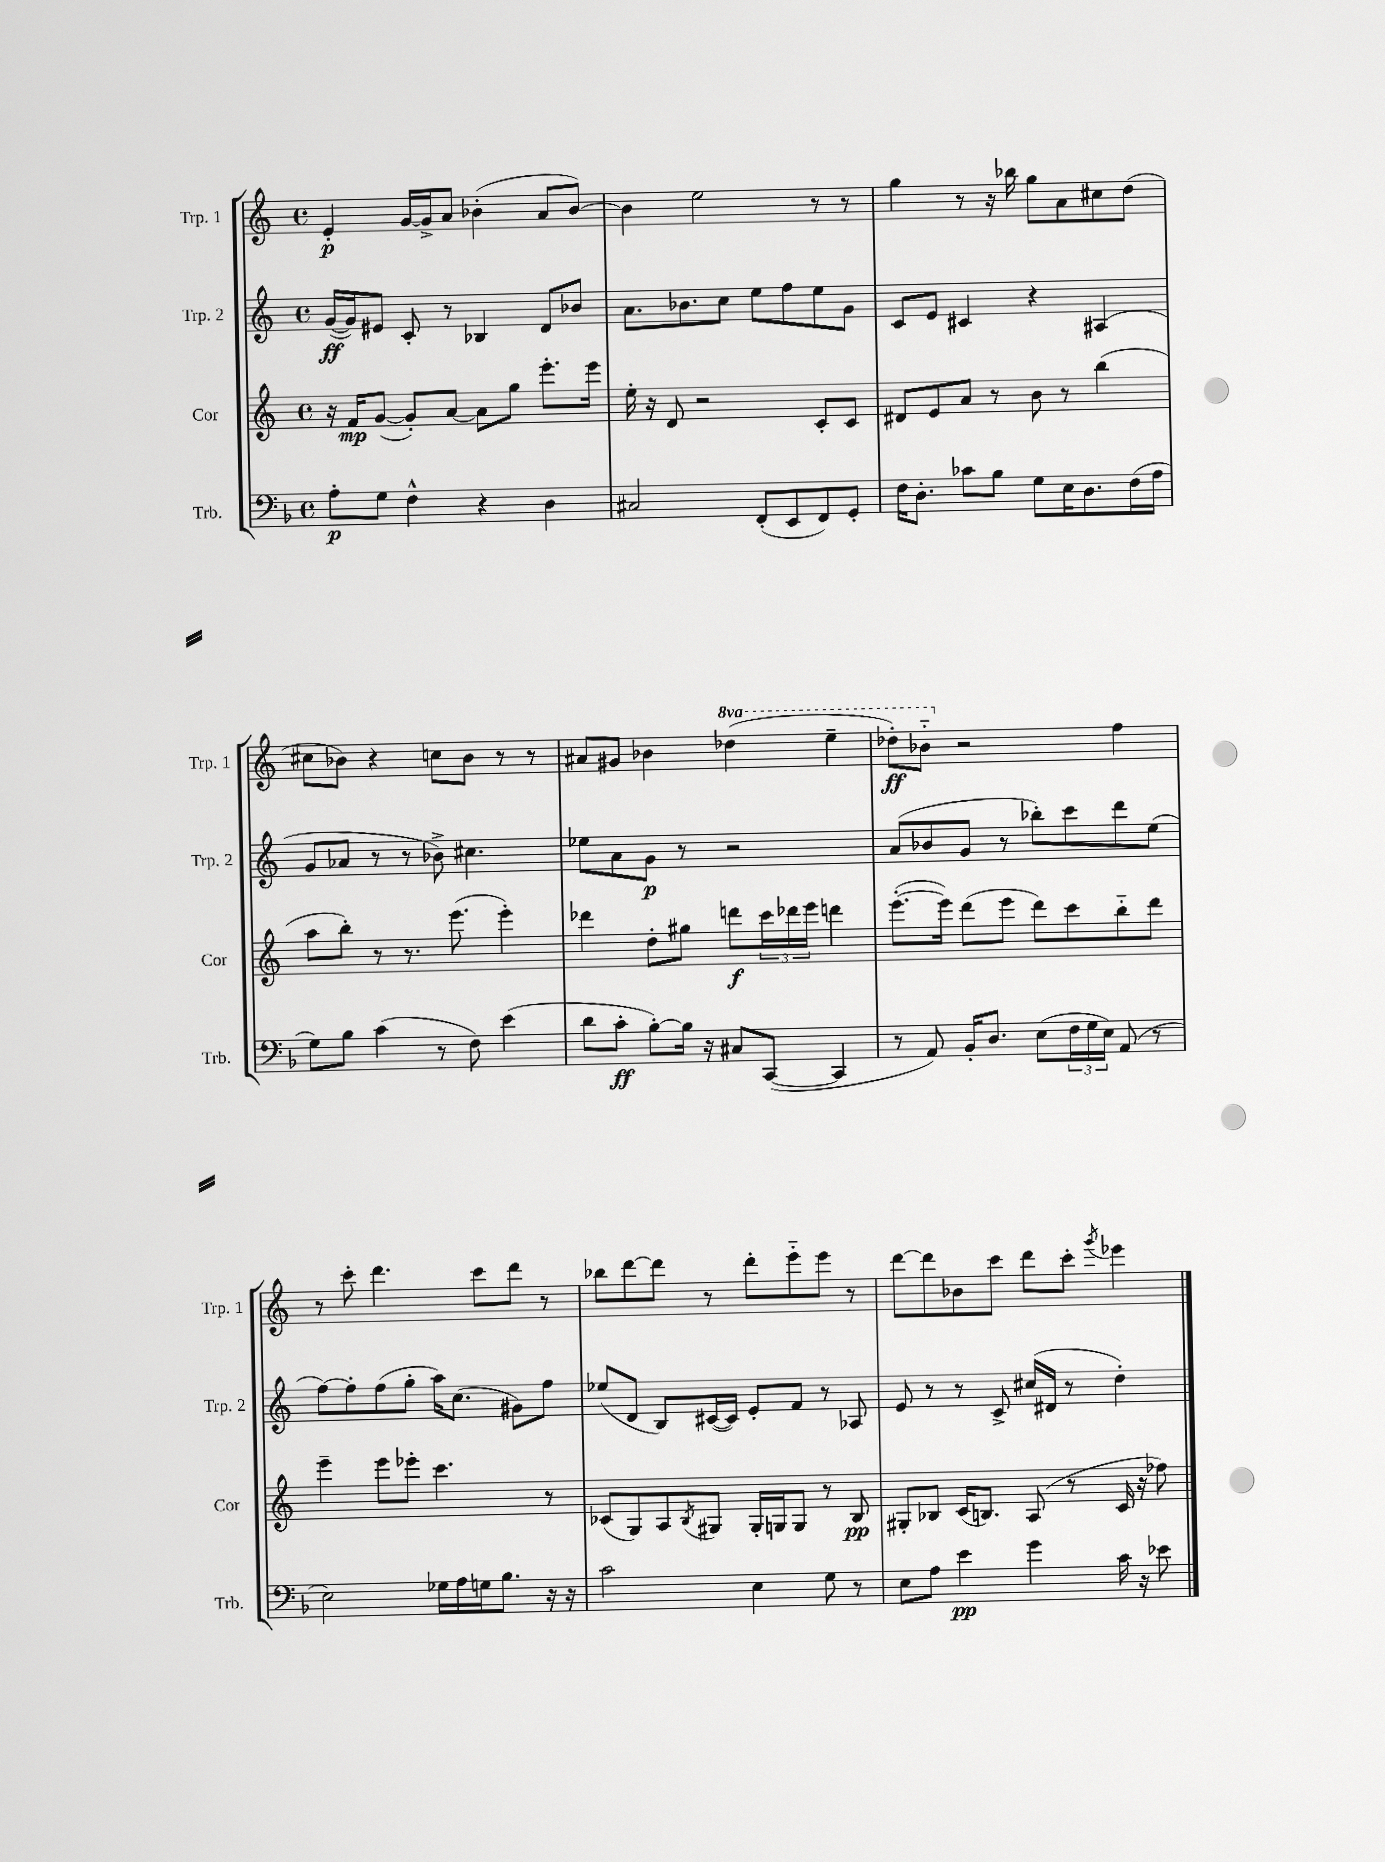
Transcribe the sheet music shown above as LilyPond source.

<<
\new StaffGroup <<
\new Staff = "s0" \with { instrumentName = "Trp. 1" shortInstrumentName = "Trp. 1" } {
    \clef treble \key c \major \defaultTimeSignature \time 4/4 \set Staff.ottavationMarkups = #ottavation-simple-ordinals
    e'4-.\p g'16~ g'16-> a'8 bes'4-.( a'8 bes'8~) |
    bes'4 e''2 r8 r8 |
    g''4 r8 r16 bes''16 g''8 a'8 cis''8 d''8( |
    cis''8 bes'8) r4 c''8 bes'8 r8 r8 |
    ais'8 gis'8 bes'4 \ottava #1 des'''4( e'''4-- |
    des'''8-.\ff) bes''8-_ \ottava #0 r2 f''4 |
    r8 c'''8-. d'''4. c'''8 d'''8 r8 |
    bes''8 d'''8~ d'''8 r8 d'''8-. e'''8-_ e'''8 r8 |
    d'''8~ d'''8 bes'8 c'''8 d'''8 c'''8-. \acciaccatura { g'''8 } ees'''4 \bar "|." |
}
\new Staff = "s1" \with { instrumentName = "Trp. 2" shortInstrumentName = "Trp. 2" } {
    \clef treble \key c \major \defaultTimeSignature \time 4/4
    g'16~\ff( g'16) eis'8 c'8-. r8 bes4 d'8 bes'8 |
    a'8. bes'8. c''8 e''8 f''8 e''8 g'8 |
    c'8 e'8 cis'4 r4 ais4( |
    g'8 aes'8 r8 r8 bes'8->) cis''4. |
    ees''8 a'8 g'8\p r8 r2 |
    a'8( bes'8 g'8 r8 bes''8-.) c'''8 d'''8 e''8( |
    f''8~) f''8-. f''8( g''8-. a''16) c''8.( gis'8) f''8 |
    ees''8( d'8 b8) cis'16~( cis'16) e'8-. f'8 r8 aes8 |
    e'8 r8 r8 c'8-> cis''16( dis'16 r8 d''4-.) \bar "|." |
}
\new Staff = "s2" \with { instrumentName = "Cor" shortInstrumentName = "Cor" } {
    \clef treble \key c \major \defaultTimeSignature \time 4/4
    r16 f'16\mp g'8~( g'8-.) a'8~ a'8 g''8 e'''8.-. e'''16 |
    e''16-. r16 d'8 r2 c'8-. c'8 |
    dis'8 e'8 a'8 r8 b'8 r8 b''4( |
    a''8 b''8-.) r8 r8. e'''8.( e'''4-.) |
    des'''4 d''8-. gis''8 d'''8\f \tuplet 3/2 { c'''16 des'''16 e'''16 } d'''4 |
    e'''8.~-.( e'''16) d'''8( e'''8 d'''8) c'''8 b''8-_ d'''8 |
    e'''4-- e'''8 ees'''8-. c'''4. r8 |
    ces'8( g8) a8 \acciaccatura { b8 } gis8 gis16-. g16 g8 r8 b8\pp |
    gis8-. bes8 c'16( b8.) a8( r8 c'16 r16 fes''8) \bar "|." |
}
\new Staff = "s3" \with { instrumentName = "Trb." shortInstrumentName = "Trb." } {
    \clef bass \key f \major \defaultTimeSignature \time 4/4
    a8-.\p g8 f4-^ r4 d4 |
    cis2 f,8-.( e,8 f,8) g,8-. |
    f16 d8.-. ces'8 bes8 g8 e16 d8. f16( a16 |
    g8) bes8 c'4( r8 f8) e'4( |
    d'8 c'8-.\ff bes8~-.) bes16 r16 cis8 c,8~( c,4 |
    r8 a,8) bes,16-. d8. e8( \tuplet 3/2 { f16 g16 e16) } a,8( r8 |
    e2) ges16 a16 g16 bes8. r16 r16 |
    c'2 e4 g8 r8 |
    e8 a8 e'4\pp g'4 c'16 r16 ees'8 \bar "|." |
}
>>
>>
\layout { \context { \Score \remove "Bar_number_engraver" } }
